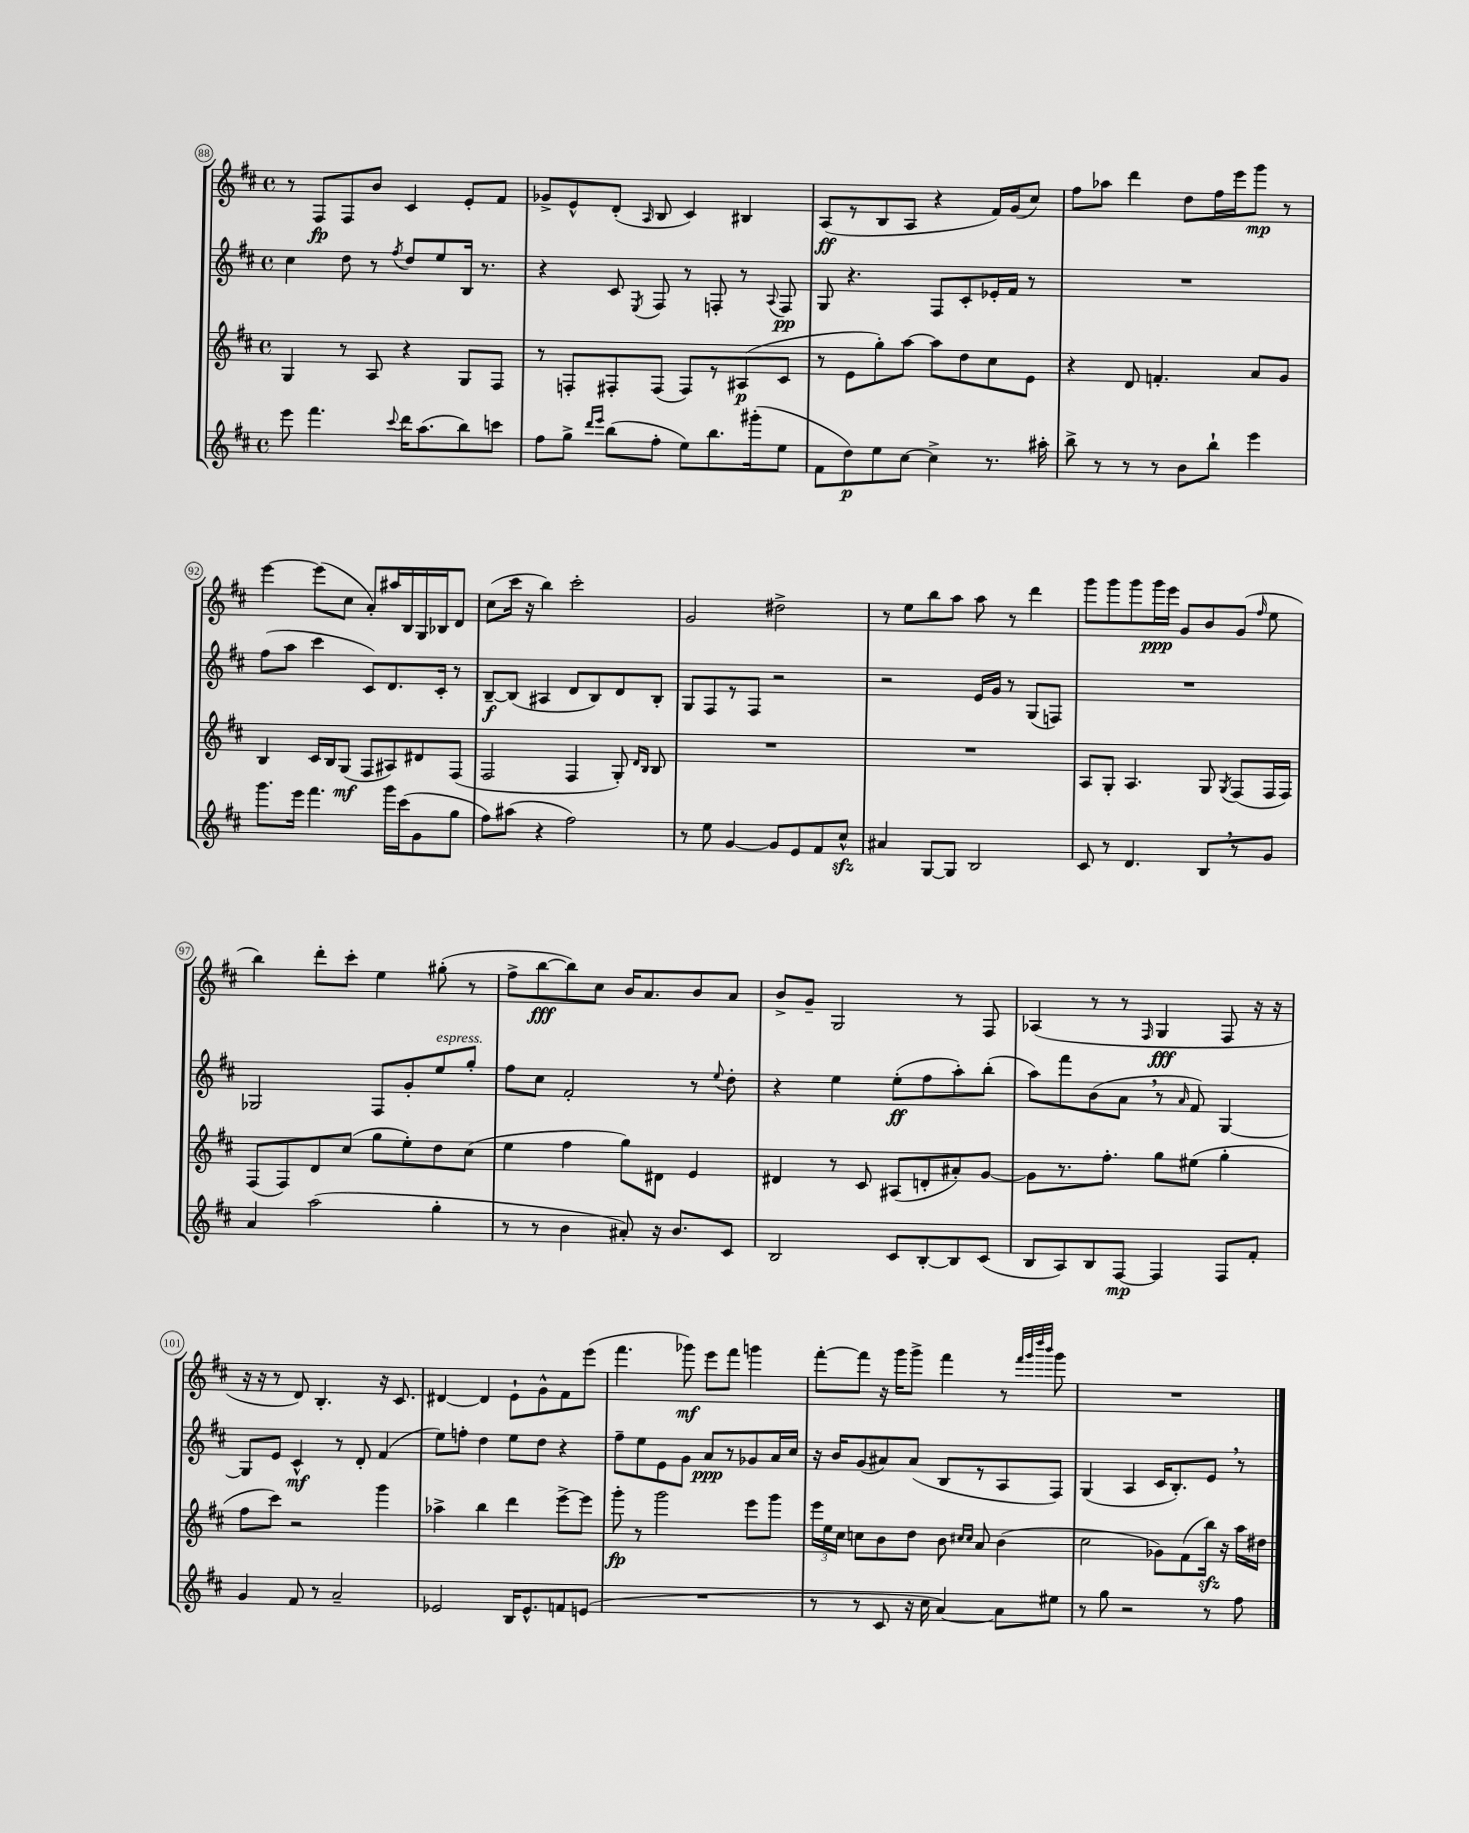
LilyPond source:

<<
\new StaffGroup <<
\new Staff = "s0" {
    \clef treble \key d \major \defaultTimeSignature \time 4/4
    \autoBeamOff r8 fis8[\fp fis8 b'8] cis'4 e'8[-. fis'8] |
    ges'8[-> e'8-^ d'8]-.( \grace { a16 } b8 cis'4) bis4 |
    a8[\ff( r8 b8 a8] r4 fis'16[) g'16( cis''8]) |
    fis''8[ aes''8] d'''4 d''8[ fis''16 e'''16 g'''8]\mp r8 |
    e'''4~ e'''8[( cis''8] a'8[-.) ais''16 b16 g16 bes16 d'8] |
    cis''8[( cis'''16] r16 b''4) cis'''2-. |
    g'2 dis''2-> |
    r8 e''8[ b''8 a''8] a''8 r8 d'''4 |
    g'''8[ g'''8 g'''8 g'''16\ppp e'''16] g'8[ b'8 g'8]( \grace { fis''16 } e''8 |
    b''4) d'''8[-. cis'''8]-. e''4 gis''8-.( r8 |
    fis''8[-> b''8~\fff b''8) cis''8] b'16[ a'8. b'8 a'8] |
    b'8[-> g'8]-- g2 r8 fis8 |
    aes4( r8 r8 \grace { fis16 } g4\fff fis8 r16 r16 |
    r16 r16 r8 d'8) b4.-. r16 cis'8. |
    dis'4~ dis'4 e'8[-! g'8-^ fis'8 e'''8]( |
    fis'''4. ges'''8\mf) e'''8[ fis'''8] g'''4 |
    fis'''8[~-. fis'''8] r16 g'''16[ g'''8]-> fis'''4 r8 \grace { fis'''32[ g'''32 d''''32 b'''32] } g'''8 |
    R1 \bar "|." |
}
\new Staff = "s1" {
    \clef treble \key d \major \defaultTimeSignature \time 4/4
    \autoBeamOff cis''4 d''8 r8 \acciaccatura { fis''8 } d''8[ e''8 b16] r8. |
    r4 cis'8 \acciaccatura { e8 } fis8 r8 f8-. r8 \appoggiatura { a8 } f8\pp |
    g8 r4. fis8[ cis'8-. ees'16-. fis'16] r8 |
    R1 |
    fis''8[( a''8] cis'''4 cis'8[) d'8. cis'16]-. r8 |
    b8[~--\f b8]( ais4 d'8[ b8) d'8 b8]-. |
    g8[ fis8 r8 fis8] r2 |
    r2 e'16[ g'16] r8 g8[( f8]) |
    R1 |
    ges2 fis8[ g'8-. e''8^\markup { \italic "espress." } g''8]-. |
    fis''8[ cis''8] fis'2-. r8 \appoggiatura { e''8 } d''8-. |
    r4 e''4 e''8[-.\ff( fis''8 a''8-.) b''8]-.( |
    a''8[) fis'''8 b'8( a'8] \breathe r8 \grace { a'16 } fis'8) g4~ |
    g8[ e'8] cis'4-^\mf r8 d'8-. fis'4( |
    e''8[) f''8]-. d''4 e''8[ d''8] r4 |
    fis''8[-- e''8 e'8 g'8] a'8[\ppp r8 ges'8 a'16 cis''16] |
    r16 b'16[ g'8( ais'8) ais'8]( b8[ r8 a8 fis8]) |
    g4( a4 cis'16[ b8.-.) e'8] \breathe r8 \bar "|." |
}
\new Staff = "s2" {
    \clef treble \key d \major \defaultTimeSignature \time 4/4
    \autoBeamOff g4 r8 a8 r4 g8[ fis8] |
    r8 f8[-. fis8-. fis8]( fis8[) r8 ais8\p( cis'8] |
    r8 e'8[ g''8-.) a''8]~ a''8[ d''8 cis''8 e'8] |
    r4 d'8 f'4.-. a'8[ g'8] |
    b4 cis'16[ b16 g8]\mf( fis8[ ais8) dis'8 fis8]( |
    fis2 fis4 g8-.) \grace { d'16[ b16] } b8 |
    R1 |
    R1 |
    a8[ g8]-. a4. g8 \acciaccatura { g8 } fis8[( fis16 fis16]) |
    fis8[( fis8) d'8 cis''8]( g''8[ e''8-.) d''8 cis''8]( |
    e''4 fis''4 g''8[) dis'8] e'4 |
    dis'4 r8 cis'8 ais8[( d'8-. ais'8-.) g'8]~ |
    g'8[ r8. fis''8.]-. g''8[ eis''8]( g''4-. |
    fis''8[ cis'''8]) r2 g'''4 |
    aes''4-> b''4 d'''4 e'''8[~-> e'''8] |
    g'''8-.\fp r8 g'''2 e'''8[ g'''8] |
    \tuplet 3/2 { e'''16[ e''16 cis''16] } c''8[ b'8 d''8] b'8 \grace { cis''16[ cis''16] } a'8 b'4( |
    cis''2 ges'8[) fis'8( b''16]\sfz) r16 a''16[ dis''16] \bar "|." |
}
\new Staff = "s3" {
    \clef treble \key d \major \defaultTimeSignature \time 4/4
    \autoBeamOff e'''8 fis'''4. \appoggiatura { cis'''8 } d'''16[ a''8.( b''8) c'''8] |
    fis''8[ g''8]-> \grace { d'''16[ e'''16] } b''8[( fis''8]-. e''8[) b''8. gis'''16-.( e''8] |
    fis'8[ d''8\p) e''8 cis''8]~ cis''4-> r8. ais''16-. |
    b''8-> r8 r8 r8 b'8[ b''8]-! e'''4 |
    g'''8.[ e'''16] fis'''4. g'''16[ cis'''16( g'8 g''8] |
    fis''8[) ais''8]( r4 fis''2) |
    r8 e''8 g'4~ g'8[ e'8 fis'8 cis''8]-^\sfz |
    ais'4 g8[~ g8] b2 |
    cis'8 r8 d'4. b8[ \breathe r8 g'8] |
    a'4 a''2( g''4-. |
    r8 r8 b'4 ais'8-.) r16 b'8.[ cis'8] |
    b2 cis'8[ b8~-. b8 cis'8]( |
    b8[ a8) b8 fis8]~\mp fis4 fis8[ fis'8]-. |
    g'4 fis'8 r8 a'2-- |
    ees'2 b16[ ees'8.-^ f'8 e'8]( |
    R1 |
    r8 r8 cis'8 r16 cis''16 a'4~) a'8[ eis''8] |
    r8 g''8 r2 r8 fis''8 \bar "|." |
}
>>
>>
\layout { \context { \Score currentBarNumber = #88 \override BarNumber.stencil = #(make-stencil-circler 0.1 0.3 ly:text-interface::print) } }
